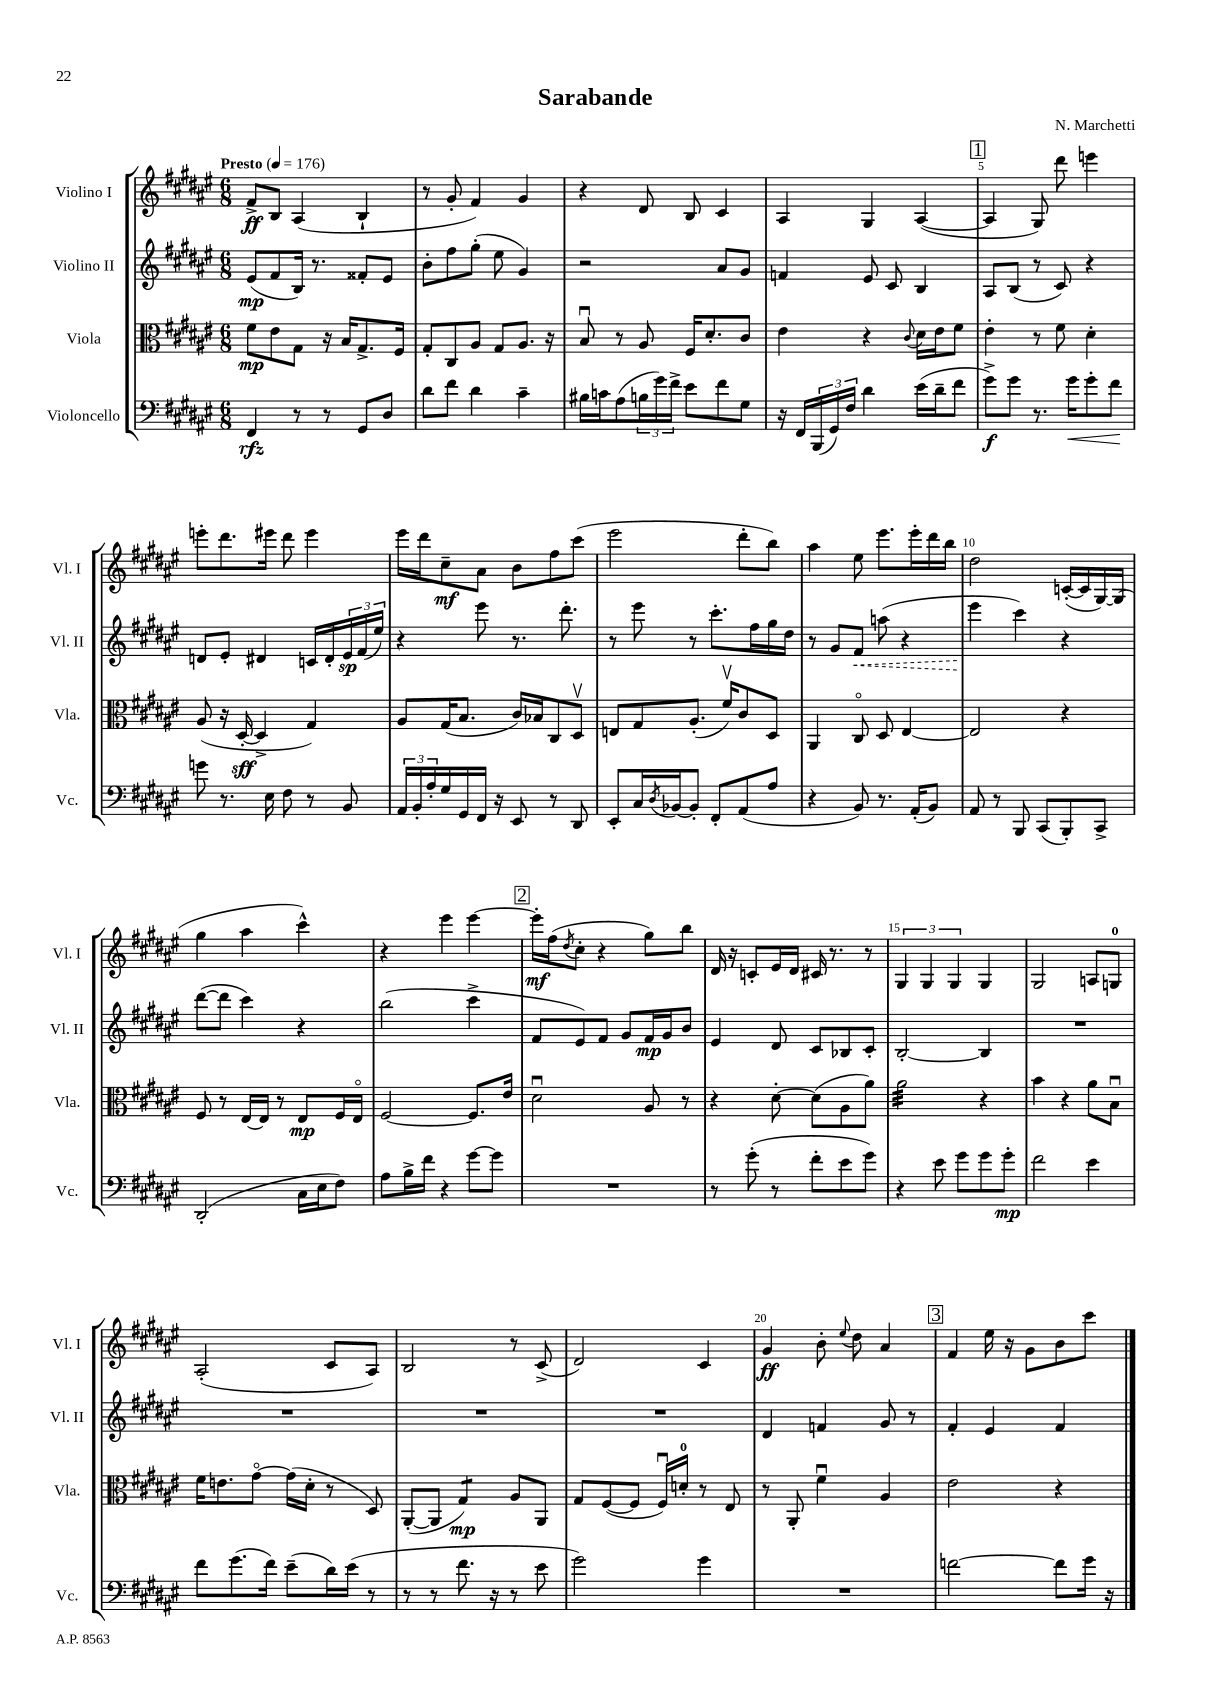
\header { title = "Sarabande" composer = "N. Marchetti" }
<<
\new StaffGroup <<
\new Staff = "s0" \with { instrumentName = "Violino I" shortInstrumentName = "Vl. I" } {
    \clef treble \key fis \major \numericTimeSignature \time 6/8 \tempo "Presto" 4 = 176
    fis'8->\ff b8 ais4( b4-! |
    r8 gis'8-. fis'4) gis'4 |
    r4 dis'8 b8 cis'4 |
    ais4 gis4 ais4~( |
    \mark \markup { \box "1" } ais4 gis8) dis'''8 e'''4 |
    e'''8-. dis'''8. eis'''16 dis'''8 eis'''4 |
    eis'''16 dis'''16 cis''8--\mf ais'8 b'8 fis''8 cis'''8( |
    eis'''2 dis'''8-. b''8) |
    ais''4 eis''8 eis'''8. eis'''16-. dis'''16 b''16 |
    dis''2 c'16~-.( c'16 gis16~) gis16( |
    gis''4 ais''4 cis'''4-^) |
    r4 eis'''4 eis'''4~ |
    \mark \markup { \box "2" } eis'''16-.\mf fis''16( \acciaccatura { dis''8 } cis''8-. r4 gis''8) b''8 |
    dis'16 r16 c'8-. eis'16 dis'16 cis'16 r8. r8 |
    \tuplet 3/2 { gis4 gis4 gis4 } gis4 |
    gis2 a8 g8-0 |
    ais2-.( cis'8 ais8) |
    b2 r8 cis'8->( |
    dis'2) cis'4 |
    gis'4\ff b'8-. \appoggiatura { eis''8 } dis''8 ais'4 |
    \mark \markup { \box "3" } fis'4 eis''16 r16 gis'8 b'8 cis'''8 \bar "|." |
}
\new Staff = "s1" \with { instrumentName = "Violino II" shortInstrumentName = "Vl. II" } {
    \clef treble \key fis \major \numericTimeSignature \time 6/8
    eis'8\mp( fis'8 b16) r8. fisis'8-. eis'8 |
    b'8-. fis''8 gis''8-.( eis''8 gis'4) |
    r2 ais'8 gis'8 |
    f'4 eis'8 cis'8 b4 |
    \mark \markup { \box "1" } ais8 b8( r8 cis'8) r4 |
    d'8 eis'8-. dis'4 c'16 dis'16-. \tuplet 3/2 { eis'16\sp fis'16( eis''16) } |
    r4 eis'''8 r8. dis'''8.-. |
    r8 eis'''8 r8 cis'''8.-. fis''16 gis''16 dis''16 |
    r8 gis'8 \once \override Hairpin.style = #'dashed-line fis'8\< a''8( r4 |
    eis'''4\! cis'''4) r4 |
    dis'''8~( dis'''8 cis'''4) r4 |
    b''2( cis'''4-> |
    \mark \markup { \box "2" } fis'8 eis'8) fis'8 gis'8 fis'16\mp gis'16 b'8 |
    eis'4 dis'8 cis'8 bes8 cis'8-. |
    b2~-. b4 |
    R2. |
    R2. |
    R2. |
    R2. |
    dis'4 f'4 gis'8 r8 |
    \mark \markup { \box "3" } fis'4-. eis'4 fis'4 \bar "|." |
}
\new Staff = "s2" \with { instrumentName = "Viola" shortInstrumentName = "Vla." } {
    \clef alto \key fis \major \numericTimeSignature \time 6/8
    fis'8\mp eis'8 gis8 r16 b16 gis8.-> fis16 |
    gis8-. cis8 ais8 gis8 ais8. r16 |
    b8\downbow r8 ais8 fis16 dis'8.-. cis'8 |
    eis'4 r4 \appoggiatura { cis'8 } dis'16 eis'16 fis'8 |
    \mark \markup { \box "1" } eis'4-. r8 fis'8 dis'4-. |
    ais8( r16 dis16~-.\sff dis4-> gis4) |
    ais8 gis16( b8. cis'16) bes16 cis8 dis8\upbow |
    e8 gis8 ais8.-.( fis'16\upbow) cis'8 dis8 |
    ais,4 cis8\flageolet dis8 eis4~ |
    eis2 r4 |
    fis8 r8 eis16~ eis16 r8 eis8\mp fis16 eis16\flageolet |
    fis2~ fis8. eis'16 |
    \mark \markup { \box "2" } dis'2\downbow ais8 r8 |
    r4 dis'8~-. dis'8( ais8 ais'8) |
    ais'2:32 r4 |
    b'4 r4 ais'8 b8\downbow |
    fis'16 e'8. gis'8~\flageolet gis'16( dis'16-. r8 dis8) |
    ais,8~-.( ais,8 gis4:8\mp) ais8 ais,8 |
    gis8 fis8~( fis8 fis16\downbow) d'16-0-. r8 eis8 |
    r8 ais,8-. fis'4\downbow ais4 |
    \mark \markup { \box "3" } eis'2 r4 \bar "|." |
}
\new Staff = "s3" \with { instrumentName = "Violoncello" shortInstrumentName = "Vc." } {
    \clef bass \key fis \major \numericTimeSignature \time 6/8
    fis,4\rfz r8 r8 gis,8 dis8 |
    dis'8 fis'8 dis'4 cis'4-- |
    bis16 c'16 ais8( \tuplet 3/2 { b16 gis'16) fis'16-> } eis'8 fis'8 gis8 |
    r16 fis,16 \tuplet 3/2 { b,,16( gis,16) fis16 } dis'4 eis'16( dis'16-- fis'8 |
    \mark \markup { \box "1" } gis'8->\f) gis'8 r8. gis'16\< gis'8-. fis'8\! |
    g'8 r8. eis16 fis8 r8 b,8 |
    \tuplet 3/2 { ais,16 b,16-. ais16-. } gis16 gis,16 fis,16 r16 eis,8 r8 dis,8 |
    eis,8-. cis16 \acciaccatura { dis8 } bes,16~ bes,8-. fis,8-. ais,8( ais8 |
    r4 b,8) r8. ais,16-.( b,8) |
    ais,8 r8 b,,8 cis,8( b,,8-.) cis,8-> |
    dis,2-.( cis16 eis16 fis8) |
    ais8 b16-> fis'16 r4 gis'8~ gis'8 |
    \mark \markup { \box "2" } R2. |
    r8 gis'8-.( r8 fis'8-. eis'8 gis'8) |
    r4 eis'8 gis'8 gis'8 gis'8-.\mp |
    fis'2 eis'4 |
    fis'8 gis'8.( fis'16) eis'8--( dis'16) eis'16( r8 |
    r8 r8 fis'8. r16 r8 eis'8 |
    gis'2) gis'4 |
    R2. |
    \mark \markup { \box "3" } f'2~ f'8 gis'16 r16 \bar "|." |
}
>>
>>
\layout { \context { \Score \override BarNumber.break-visibility = ##(#f #t #t) barNumberVisibility = #(every-nth-bar-number-visible 5) } }
